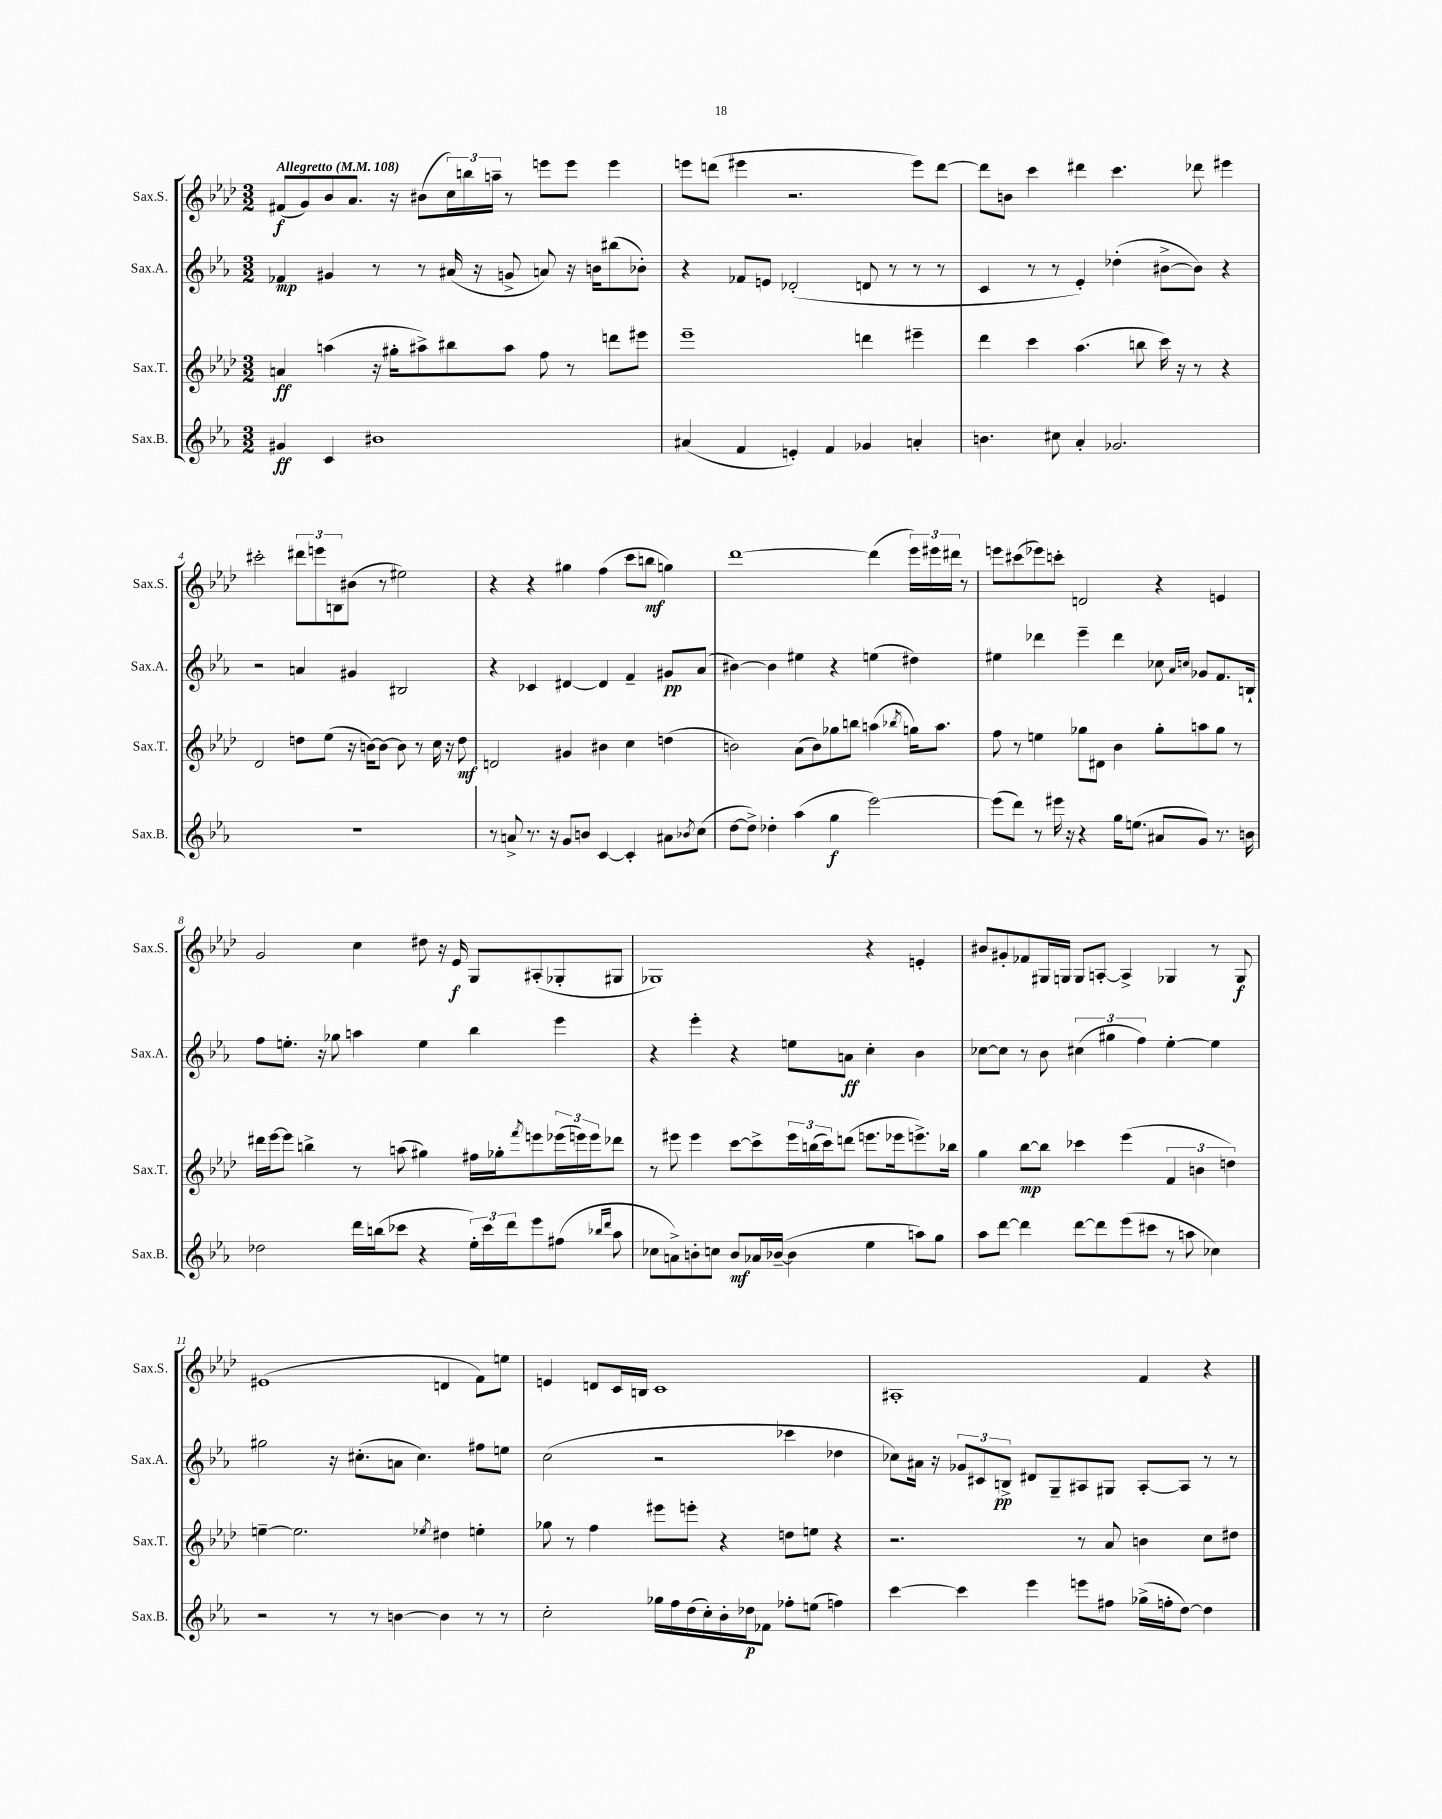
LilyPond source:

<<
\new StaffGroup <<
\new Staff = "s0" \with { instrumentName = "Sax.S." shortInstrumentName = "Sax.S." } {
    \clef treble \key aes \major \numericTimeSignature \time 3/2 \tempo "Allegretto" 4 = 108
    fis'8\f( g'8) bes'8 aes'8. r16 bis'8( \tuplet 3/2 { c''16) b''16 a''16-- } r8 e'''8 e'''8 e'''4 |
    e'''8 d'''8( eis'''4 r2. eis'''8) d'''8~ |
    d'''8 b'8 c'''4 dis'''4 c'''4. des'''8 eis'''4 |
    cis'''2-. \tuplet 3/2 { dis'''8 e'''8 b8 } bis'8( r8 eis''2) |
    r4 r4 gis''4 f''4( c'''8 b''8\mf g''4) |
    des'''1~ des'''4( \tuplet 3/2 { ees'''16) eis'''16 dis'''16 } r8 |
    e'''8 cis'''8( ees'''8) c'''8-. d'2 r4 e'4 |
    g'2 c''4 dis''8 r16 ees'16\f g8 ais8-.( ges8-. gis8 |
    ges1) r4 e'4-. |
    bis'8 gis'8-. fes'8 gis16 g16 g8 a8~-. a4-> ges4 r8 ges8\f |
    eis'1( d'4 f'8) e''8 |
    e'4 d'8 c'16 b16 c'1 |
    ais1-. f'4 r4 \bar "|." |
}
\new Staff = "s1" \with { instrumentName = "Sax.A." shortInstrumentName = "Sax.A." } {
    \clef treble \key ees \major \numericTimeSignature \time 3/2
    fes'4\mp gis'4 r8 r8 ais'16( r16 g'8-> a'8) r16 b'16 bis''8( bes'8-.) |
    r4 fes'8 e'8 des'2-.( d'8 r8 r8 r8 |
    c'4 r8 r8 ees'4-.) des''4-.( bis'8~-> bis'8) r4 |
    r2 a'4 gis'4 bis2 |
    r4 ces'4 dis'4~ dis'4 f'4-- gis'8\pp aes'8( |
    bis'4~) bis'4 eis''4 r4 e''4( dis''4) |
    eis''4 des'''4 ees'''4-- des'''4 ces''8 \grace { aes'16 c''16 } ges'8 f'8. b16-! |
    f''8 e''8.-. r16 ges''8 a''4 e''4 bes''4 ees'''4 |
    r4 ees'''4-. r4 e''8 a'8\ff c''4-. bes'4 |
    ces''8~ ces''8 r8 bes'8 \tuplet 3/2 { cis''4( gis''4 f''4) } ees''4~-. ees''4 |
    gis''2 r16 cis''8.-.( a'8 cis''4.) fis''8 e''8 |
    c''2( r2 ces'''4 des''4 |
    ces''8) ais'16 r16 \tuplet 3/2 { ges'8 cis'8 b8->\pp } dis'8 g8-- ais8 gis8 ais8~-. ais8 r8 r8 \bar "|." |
}
\new Staff = "s2" \with { instrumentName = "Sax.T." shortInstrumentName = "Sax.T." } {
    \clef treble \key aes \major \numericTimeSignature \time 3/2
    a'4\ff a''4( r16 gis''16-. ais''8->) bis''8 ais''8 f''8 r8 d'''8 eis'''8 |
    ees'''1-- d'''4 eis'''4-- |
    des'''4 c'''4 aes''4.( b''8 c'''16) r16 r8 r4 |
    des'2 d''8 ees''8( r16 b'16~) b'8~ b'8 r8 c''16 r16 d''8\mf |
    d'2 gis'4 bis'4 c''4 d''4( |
    b'2) aes'8( b'8) ges''8 b''8 a''4( \acciaccatura { bes''8 } g''16) a''8. |
    f''8 r8 e''4 ges''8 dis'8 bes'4 ges''8-. a''8 ges''8 r8 |
    dis'''16 ees'''16~ ees'''8 b''4-> r8 a''8( gis''4) fis''16 ges''16-. \acciaccatura { f'''8 } e'''8 \tuplet 3/2 { ees'''16( e'''16) e'''16 } des'''8 |
    r8 eis'''8 eis'''4 c'''8~ c'''8-> \tuplet 3/2 { eis'''16 b''16( c'''16) } d'''8( e'''8. ees'''16 e'''8.->) bes''16 |
    g''4 bes''8~\mp bes''8 ces'''4 ees'''4( \tuplet 3/2 { f'4 b'4 d''4) } |
    e''4~-- e''2. \acciaccatura { ees''8 } dis''4 e''4-. |
    ges''8 r8 f''4 eis'''8 e'''8-. r4 d''8 e''8 r4 |
    r2. r8 aes'8 b'4 c''8 dis''8 \bar "|." |
}
\new Staff = "s3" \with { instrumentName = "Sax.B." shortInstrumentName = "Sax.B." } {
    \clef treble \key ees \major \numericTimeSignature \time 3/2
    gis'4\ff c'4 bis'1 |
    ais'4( f'4 e'4-.) f'4 ges'4 a'4-. |
    b'4. cis''8 aes'4-. ges'2. |
    R1. |
    r8 a'8-> r8. r16 g'8 b'8 c'4~ c'4-. ais'8 \acciaccatura { bes'8 } c''8( |
    d''8~ d''8->) des''4-. aes''4( g''4\f ees'''2~) |
    ees'''8( d'''8) r8 eis'''16 r16 r4 g''16 e''8.( ais'8 g'8) r8. b'16 |
    des''2 d'''16 b''16( ces'''8 r4 \tuplet 3/2 { ees''16-.) ces'''16 d'''16 } ees'''8 fis''8( \grace { bes''16 d'''16 } aes''8 |
    ces''8 a'8->) b'8-. c''8 b'8\mf aes'16 bes'16~--( bes'4 ees''4 a''8) g''8 |
    aes''8 d'''8~ d'''4 d'''8~ d'''8 ees'''8( cis'''8 r8 a''8 ces''4) |
    r2 r8 r8 b'4~ b'4 r8 r8 |
    c''2-. ges''16 f''16 d''16( c''16-.) bes'16-. des''16\p fes'8 fes''8-. e''8( f''4) |
    c'''4~ c'''4 ees'''4 e'''8 fis''8 ges''16->( f''16-. d''8~) d''4 \bar "|." |
}
>>
>>
